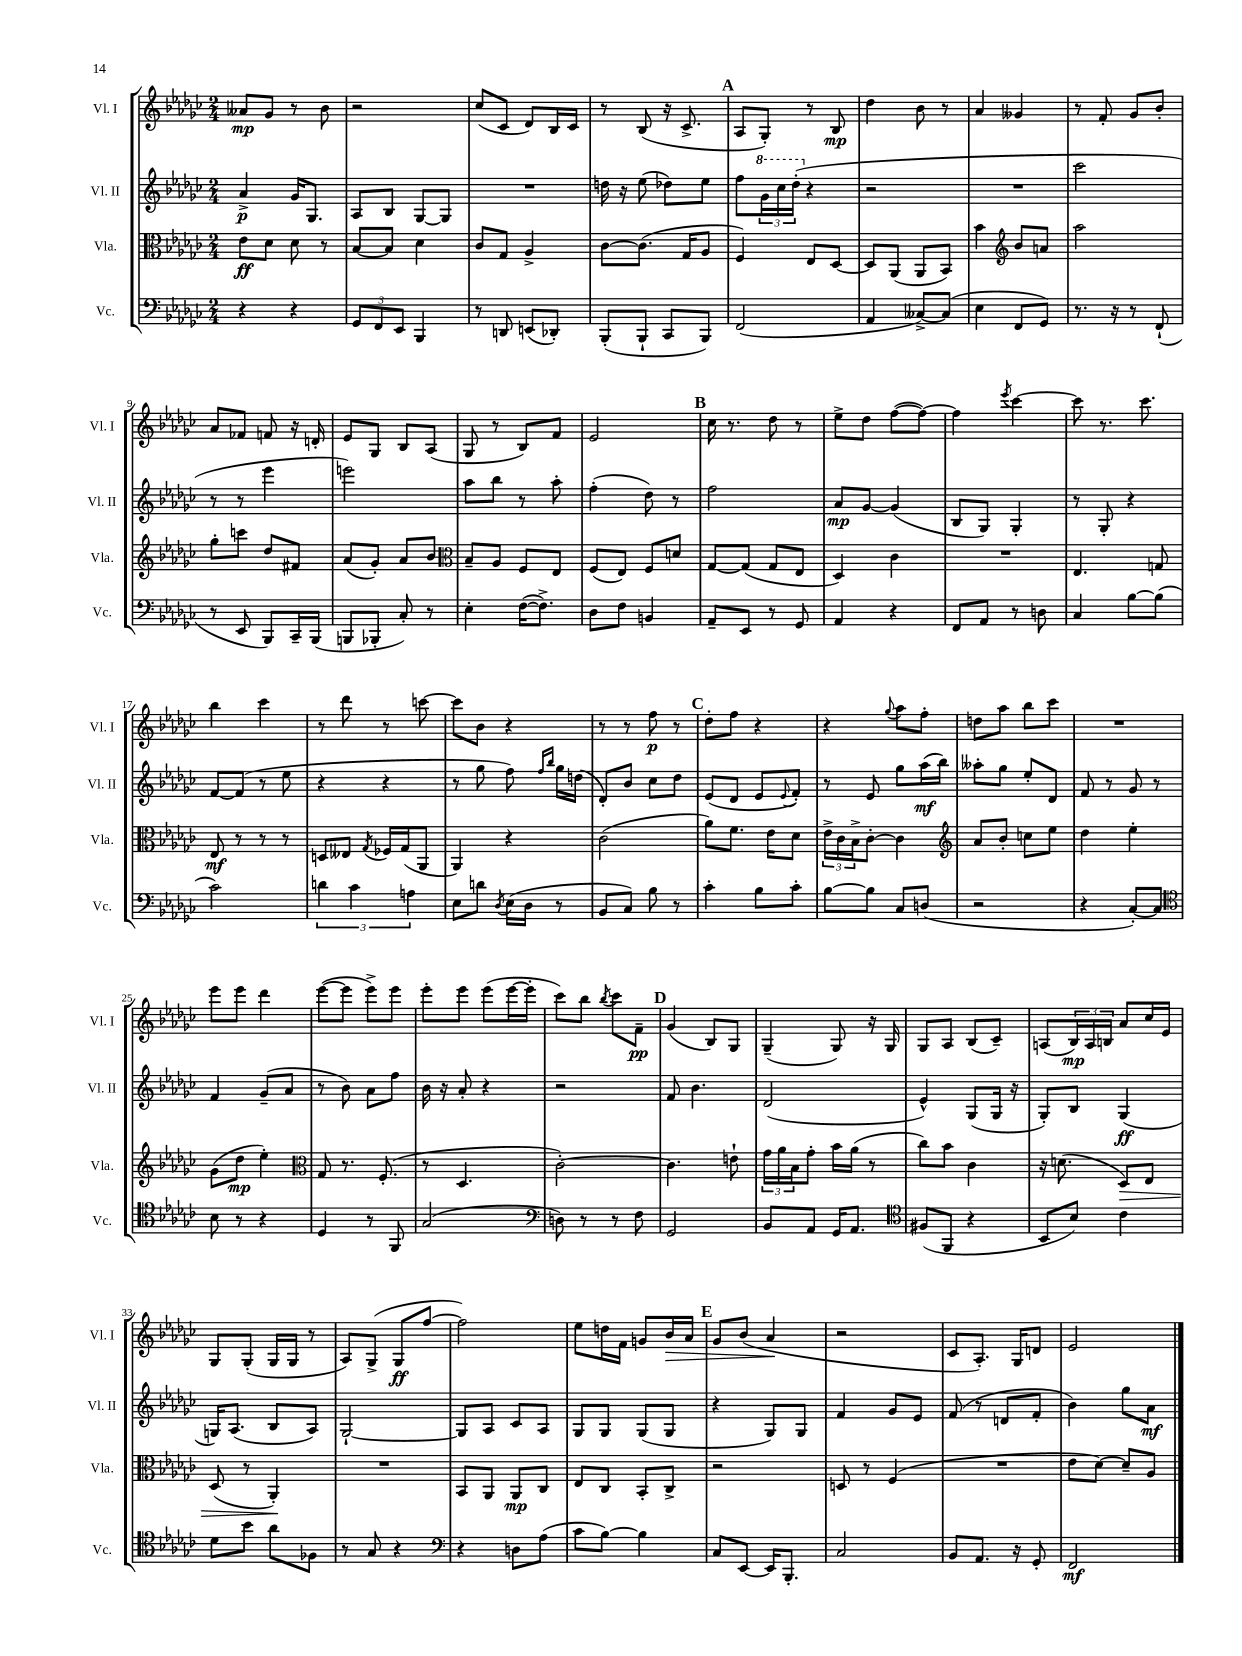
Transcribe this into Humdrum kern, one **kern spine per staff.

**kern	**dynam	**kern	**dynam	**kern	**dynam	**kern	**dynam
*part4	*part4	*part3	*part3	*part2	*part2	*part1	*part1
*staff4	*staff4	*staff3	*staff3	*staff2	*staff2	*staff1	*staff1
*I"Vc.	*	*I"Vla.	*	*I"Vl. II	*	*I"Vl. I	*
*I'Vc.	*	*I'Vla.	*	*I'Vl. II	*	*I'Vl. I	*
*clefF4	*	*clefC3	*	*clefG2	*	*clefG2	*
*k[b-e-a-d-g-c-]	*	*k[b-e-a-d-g-c-]	*	*k[b-e-a-d-g-c-]	*	*k[b-e-a-d-g-c-]	*
*M2/4	*	*M2/4	*	*M2/4	*	*M2/4	*
=1	=1	=1	=1	=1	=1	=1	=1
4r	.	8e-\L	ff	4a-^/	p	8a--X/L	mp
.	.	8d-\J	.	.	.	8g-/J	.
4r	.	8d-\	.	16g-/KL	.	8r	.
.	.	.	.	8.G-/J	.	.	.
.	.	8r	.	.	.	8b-\	.
=2	=2	=2	=2	=2	=2	=2	=2
12GG-/L	.	[8B-/L	.	8A-/L	.	2r	.
12FF/	.	.	.	.	.	.	.
.	.	8B-/J]	.	8B-/J	.	.	.
12EE-/J	.	.	.	.	.	.	.
4BBB-/	.	4d-\	.	[8G-/L	.	.	.
.	.	.	.	8G-/J]	.	.	.
=3	=3	=3	=3	=3	=3	=3	=3
8r	.	8c-/L	.	2r	.	(8cc-/L	.
8DDn/	.	8G-/J	.	.	.	8c-/J	.
(8EEn/L	.	4A-^/	.	.	.	8d-/L)	.
8DD-X'/J)	.	.	.	.	.	16B-/L	.
.	.	.	.	.	.	16c-/JJ	.
=4	=4	=4	=4	=4	=4	=4	=4
(8BBB-'/L	.	[8c-\L	.	16ddn\	.	8r	.
.	.	.	.	16r	.	.	.
8BBB-`/J	.	(8.c-\J]	.	(8ee-\	.	(8B-/	.
8CC-/L	.	.	.	8dd-X\L)	.	16r	.
.	.	16G-/KL	.	.	.	8.c-^/	.
8BBB-/J)	.	8A-/J	.	8ee-\J	.	.	.
!!LO:REH:place=s1:t=A
=5	=5	=5	=5	=5	=5	=5	=5
(2FF/	.	4F/)	.	8ff\L	.	8A-/L	.
*	*	*	*	*8va	*	*	*
.	.	.	.	24gg-\L	.	8G-'/J)	.
.	.	.	.	24ccc-\	.	.	.
.	.	.	.	(24ddd-'\JJ	.	.	.
*	*	*	*	*X8va	*	*	*
.	.	8E-/L	.	4r	.	8r	.
.	.	[8D-/J	.	.	.	8B-/	mp
=6	=6	=6	=6	=6	=6	=6	=6
4AA-/	.	8D-/L]	.	2r	.	4dd-\	.
.	.	(8AA-/J	.	.	.	.	.
[8C--X^/L)	.	8AA-/L	.	.	.	8b-\	.
(8C--/J]	.	8BB-/J)	.	.	.	8r	.
=7	=7	=7	=7	=7	=7	=7	=7
4E-\	.	4b-\	.	2r	.	4a-/	.
*	*	*clefG2	*	*	*	*	*
8FF/L	.	8b-/L	.	.	.	4g--X/	.
8GG-/J)	.	8an/J	.	.	.	.	.
=8	=8	=8	=8	=8	=8	=8	=8
8.r	.	2aa-\	.	2ccc-\	.	8r	.
.	.	.	.	.	.	8f'/	.
16r	.	.	.	.	.	.	.
8r	.	.	.	.	.	8g-/L	.
(8FF`/	.	.	.	.	.	8b-'/J	.
!!LO:LB:g=z
=9	=9	=9	=9	=9	=9	=9	=9
8r	.	8gg-'\L	.	8r	.	8a-/L	.
8EE-/	.	8cccn\J	.	8r	.	8f-X/J	.
8BBB-/L)	.	8dd-/L	.	4eee-\	.	8fn/	.
16CC-~/L	.	8f#X/J	.	.	.	16r	.
(16BBB-/JJ	.	.	.	.	.	16dn'/	.
=10	=10	=10	=10	=10	=10	=10	=10
8BBBn/L	.	(8a-/L	.	2eeen\)	.	8e-/L	.
8BBB-X'/J	.	8g-'/J)	.	.	.	8G-/J	.
8C-'/)	.	8a-/L	.	.	.	8B-/L	.
8r	.	8b-/J	.	.	.	(8A-/J	.
=11	=11	=11	=11	=11	=11	=11	=11
*	*	*clefC3	*	*	*	*	*
4E-'\	.	8B-~/L	.	8aa-\L	.	8G-/	.
.	.	8A-/J	.	8bb-\J	.	8r	.
([16F\KL	.	8F/L	.	8r	.	8B-/L)	.
8.F^\J])	.	.	.	.	.	.	.
.	.	8E-/J	.	8aa-'\	.	8f/J	.
=12	=12	=12	=12	=12	=12	=12	=12
8D-\L	.	(8F/L	.	(4ff'\	.	2e-/	.
8F\J	.	8E-/J)	.	.	.	.	.
4BBn/	.	8F/L	.	8dd-\)	.	.	.
.	.	8dn/J	.	8r	.	.	.
!!LO:REH:place=s1:t=B
=13	=13	=13	=13	=13	=13	=13	=13
8AA-~/L	.	[8G-/L	.	2ff\	.	16cc-\	.
.	.	.	.	.	.	8.r	.
8EE-/J	.	(8G-/J]	.	.	.	.	.
8r	.	8G-/L	.	.	.	8dd-\	.
8GG-/	.	8E-/J	.	.	.	8r	.
=14	=14	=14	=14	=14	=14	=14	=14
4AA-/	.	4D-/)	.	8a-/L	mp	8ee-^\L	.
.	.	.	.	[8g-/J	.	8dd-\J	.
4r	.	4c-\	.	(4g-/]	.	([8ff\L	.
.	.	.	.	.	.	8ff\J_)	.
=15	=15	=15	=15	=15	=15	=15	=15
8FF/L	.	2r	.	8B-/L	.	4ff\]	.
8AA-/J	.	.	.	8G-/J)	.	.	.
.	.	.	.	.	.	8qeee-/	.
8r	.	.	.	4G-'/	.	[4ccc-\	.
8Dn\	.	.	.	.	.	.	.
=16	=16	=16	=16	=16	=16	=16	=16
4C-/	.	4.E-/	.	8r	.	8ccc-\]	.
.	.	.	.	8G-'/	.	8.r	.
[8B-\L	.	.	.	4r	.	.	.
.	.	.	.	.	.	8.ccc-\	.
(8B-\J]	.	8Gn/	.	.	.	.	.
!!LO:LB:g=z
=17	=17	=17	=17	=17	=17	=17	=17
2c-\)	.	8E-/	mf	[8f/L	.	4bb-\	.
.	.	8r	.	(8f/J]	.	.	.
.	.	8r	.	8r	.	4ccc-\	.
.	.	8r	.	8ee-\	.	.	.
=18	=18	=18	=18	=18	=18	=18	=18
6dn\	.	8Dn/L	.	4r	.	8r	.
.	.	8E--X/J	.	.	.	8ddd-\	.
6c-\	.	.	.	.	.	.	.
.	.	8qG-/	.	.	.	.	.
.	.	16F-X/LL	.	4r	.	8r	.
.	.	(16G-/J	.	.	.	.	.
6An\	.	.	.	.	.	.	.
.	.	8AA-/J	.	.	.	[8cccn\	.
=19	=19	=19	=19	=19	=19	=19	=19
8E-\L	.	4AA-/)	.	8r	.	8ccc\L]	.
8dn\J	.	.	.	8gg-\	.	8b-\J	.
8qD-/	.	.	.	.	.	.	.
(16E-\LL	.	4r	.	8ff\)	.	4r	.
16D-\JJ	.	.	.	.	.	.	.
.	.	.	.	16qqff/LL	.	.	.
.	.	.	.	16qqbb-/JJ	.	.	.
8r	.	.	.	16gg-\LL	.	.	.
.	.	.	.	(16ddn\JJ	.	.	.
=20	=20	=20	=20	=20	=20	=20	=20
8BB-/L	.	(2c-\	.	8d-'/L)	.	8r	.
8C-/J)	.	.	.	8b-/J	.	8r	.
8B-\	.	.	.	8cc-\L	.	8ff\	p
8r	.	.	.	8dd-\J	.	8r	.
!!LO:REH:place=s1:t=C
=21	=21	=21	=21	=21	=21	=21	=21
4c-'\	.	8a-\L)	.	(8e-/L	.	8dd-'\L	.
.	.	8.f\J	.	8d-/J	.	8ff\J	.
8B-\L	.	.	.	8e-/L	.	4r	.
.	.	16e-\KL	.	.	.	.	.
.	.	.	.	8qqe-/	.	.	.
8c-'\J	.	8d-\J	.	8f'/J)	.	.	.
=22	=22	=22	=22	=22	=22	=22	=22
[8B-\L	.	24e-^\LL	.	8r	.	4r	.
.	.	24c-\	.	.	.	.	.
.	.	24B-^\J	.	.	.	.	.
8B-\J]	.	[8c-'\J	.	8e-/	.	.	.
.	.	.	.	.	.	8qqgg-/	.
8C-/L	.	4c-\]	.	8gg-\L	.	8aa-\L	.
(8Dn/J	.	.	.	(16aa-\L	mf	8ff'\J	.
.	.	.	.	16bb-\JJ)	.	.	.
=23	=23	=23	=23	=23	=23	=23	=23
*	*	*clefG2	*	*	*	*	*
2r	.	8a-/L	.	8aa--X'\L	.	8ddn\L	.
.	.	8b-'/J	.	8gg-\J	.	8aa-\J	.
.	.	8ccn\L	.	8ee-'/L	.	8bb-\L	.
.	.	8ee-\J	.	8d-/J	.	8ccc-\J	.
=24	=24	=24	=24	=24	=24	=24	=24
4r	.	4dd-\	.	8f/	.	2r	.
.	.	.	.	8r	.	.	.
[8C-'/L)	.	4ee-'\	.	8g-/	.	.	.
8C-/J]	.	.	.	8r	.	.	.
!!LO:LB:g=z
=25	=25	=25	=25	=25	=25	=25	=25
*clefC4	*	*	*	*	*	*	*
8B-\	.	(8g-\L	.	4f/	.	8eee-\L	.
8r	.	8dd-\J	mp	.	.	8eee-\J	.
4r	.	4ee-'\)	.	(8g-~/L	.	4ddd-\	.
.	.	.	.	8a-/J	.	.	.
=26	=26	=26	=26	=26	=26	=26	=26
*	*	*clefC3	*	*	*	*	*
4D-/	.	8G-/	.	8r	.	([8eee-\L	.
.	.	8.r	.	8b-\)	.	8eee-\J]	.
8r	.	.	.	8a-\L	.	8eee-^\L)	.
.	.	(8.F'/	.	.	.	.	.
8FF/	.	.	.	8ff\J	.	8eee-\J	.
=27	=27	=27	=27	=27	=27	=27	=27
(2G-/	.	8r	.	16b-\	.	8eee-'\L	.
.	.	.	.	16r	.	.	.
.	.	4.D-/	.	8a-'/	.	8eee-\J	.
.	.	.	.	4r	.	(8eee-\L	.
.	.	.	.	.	.	[16eee-\L	.
.	.	.	.	.	.	16eee-'\JJ]	.
=28	=28	=28	=28	=28	=28	=28	=28
*clefF4	*	*	*	*	*	*	*
8Dn\)	.	[2c-'\)	.	2r	.	8ccc-\L)	.
8r	.	.	.	.	.	8bb-\J	.
.	.	.	.	.	.	8qbb-/	.
8r	.	.	.	.	.	8ccc-\L	.
8F\	.	.	.	.	.	8f~\J	pp
!!LO:REH:place=s1:t=D
=29	=29	=29	=29	=29	=29	=29	=29
2GG-/	.	4.c-\]	.	8f/	.	(4g-/	.
.	.	.	.	4.b-\	.	.	.
.	.	.	.	.	.	8B-/L)	.
.	.	8en`\	.	.	.	8G-/J	.
=30	=30	=30	=30	=30	=30	=30	=30
8BB-/L	.	24g-\LL	.	(2d-/	.	(4G-~/	.
.	.	24a-\	.	.	.	.	.
.	.	24B-\J	.	.	.	.	.
8AA-/J	.	8g-'\J	.	.	.	.	.
16GG-/KL	.	16b-\LL	.	.	.	8G-/)	.
8.AA-/J	.	(16a-\JJ	.	.	.	.	.
.	.	8r	.	.	.	16r	.
.	.	.	.	.	.	16G-/	.
=31	=31	=31	=31	=31	=31	=31	=31
*clefC4	*	*	*	*	*	*	*
(8F#X/L	.	8cc-\L)	.	4e-^^/)	.	8G-/L	.
8FF/J	.	8b-\J	.	.	.	8A-/J	.
4r	.	4c-\	.	(8G-/L	.	(8B-/L	.
.	.	.	.	16G-/Jk	.	8c-~/J)	.
.	.	.	.	16r	.	.	.
=32	=32	=32	=32	=32	=32	=32	=32
8BB-/L	.	16r	.	8G-'/L)	.	(8An/L	.
.	.	(8.dn\	.	.	.	.	.
8B-/J)	.	.	.	8B-/J	.	24B-/L)	mp
.	.	.	.	.	.	24A/	.
.	.	.	.	.	.	24Bn/JJ	.
!	!	!	!LO:HP:b	!	!	!	!
4c-\	.	8D-/L)	>	(4G-/	ff	8a-/L	.
.	.	8E-/J	.	.	.	16cc-/L	.
.	.	.	.	.	.	16e-/JJ	.
!!LO:LB:g=z
=33	=33	=33	=33	=33	=33	=33	=33
8d-\L	.	(8D-/	.	16Gn/KL)	.	8G-/L	.
.	.	.	.	(8.A-/J	.	.	.
8b-\J	.	8r	.	.	.	(8G-'/J	.
8a-\L	.	4AA-'/)	.	8B-/L	.	16G-/LL	.
.	.	.	.	.	.	16G-/JJ	.
8F-X\J	.	.	.	8A-/J)	.	8r	.
.	.	.	]	.	.	.	.
=34	=34	=34	=34	=34	=34	=34	=34
8r	.	2r	.	[2G-`/	.	8A-/L)	.
8G-/	.	.	.	.	.	(8G-^/J	.
4r	.	.	.	.	.	8G-/L	ff
.	.	.	.	.	.	[8ff/J	.
=35	=35	=35	=35	=35	=35	=35	=35
*clefF4	*	*	*	*	*	*	*
4r	.	8BB-/L	.	8G-/L]	.	2ff\])	.
.	.	8AA-/J	.	8A-/J	.	.	.
8Dn\L	.	8AA-/L	mp	8c-/L	.	.	.
(8A-\J	.	8C-/J	.	8A-/J	.	.	.
=36	=36	=36	=36	=36	=36	=36	=36
8c-\L	.	8E-/L	.	8G-/L	.	8ee-\L	.
[8B-\J)	.	8C-/J	.	8G-/J	.	16ddn\L	.
.	.	.	.	.	.	16f\JJ	.
4B-\]	.	8BB-'/L	.	(8G-/L	.	8gn/L	.
!	!	!	!	!	!	!	!LO:HP:b
.	.	8C-^/J	.	8G-/J	.	16b-/L	>
.	.	.	.	.	.	16a-/JJ	.
!!LO:REH:place=s1:t=E
=37	=37	=37	=37	=37	=37	=37	=37
8C-/L	.	2r	.	4r	.	8g-/L	.
[8EE-/J	.	.	.	.	.	(8b-/J	.
16EE-/KL]	.	.	.	8G-/L)	.	4a-/	.
8.BBB-'/J	.	.	.	.	.	.	.
.	.	.	.	8G-/J	.	.	.
.	.	.	.	.	.	.	]
=38	=38	=38	=38	=38	=38	=38	=38
2C-/	.	8Dn/	.	4f/	.	2r	.
.	.	8r	.	.	.	.	.
.	.	(4F/	.	8g-/L	.	.	.
.	.	.	.	8e-/J	.	.	.
=39	=39	=39	=39	=39	=39	=39	=39
8BB-/L	.	2r	.	(8f/	.	8c-/L	.
8.AA-/J	.	.	.	8r	.	8.A-'/J)	.
.	.	.	.	8dn/L	.	.	.
16r	.	.	.	.	.	16G-/KL	.
8GG-'/	.	.	.	8f'/J	.	8dn/J	.
=40	=40	=40	=40	=40	=40	=40	=40
2FF/	mf	8e-\L	.	4b-\)	.	2e-/	.
.	.	[8d-\J)	.	.	.	.	.
.	.	8d-~/L]	.	8gg-\L	.	.	.
.	.	8A-/J	.	8a-\J	mf	.	.
==	==	==	==	==	==	==	==
*-	*-	*-	*-	*-	*-	*-	*-
